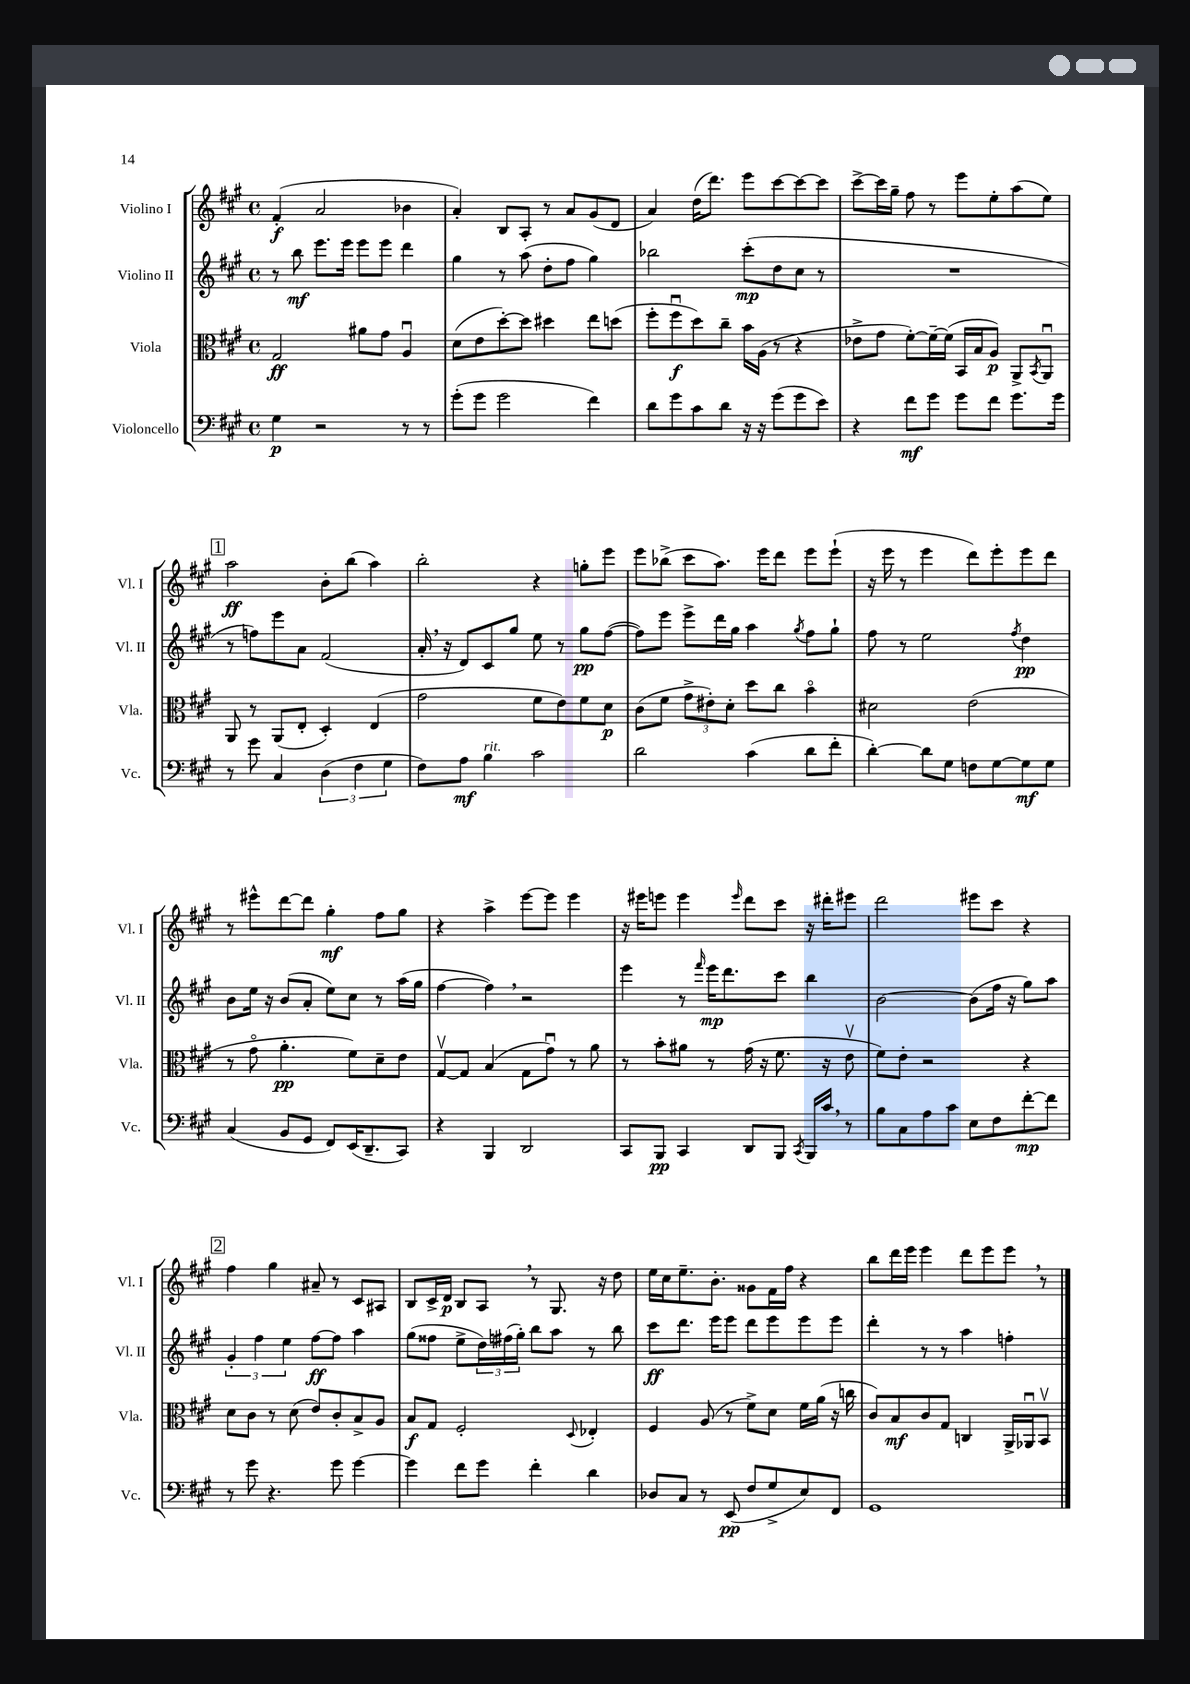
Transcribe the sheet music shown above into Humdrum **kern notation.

**kern	**dynam	**kern	**dynam	**kern	**dynam	**kern	**dynam
*part4	*part4	*part3	*part3	*part2	*part2	*part1	*part1
*staff4	*staff4	*staff3	*staff3	*staff2	*staff2	*staff1	*staff1
*I"Violoncello	*	*I"Viola	*	*I"Violino II	*	*I"Violino I	*
*I'Vc.	*	*I'Vla.	*	*I'Vl. II	*	*I'Vl. I	*
*clefF4	*	*clefC3	*	*clefG2	*	*clefG2	*
*k[f#c#g#]	*	*k[f#c#g#]	*	*k[f#c#g#]	*	*k[f#c#g#]	*
*M4/4	*	*M4/4	*	*M4/4	*	*M4/4	*
*met(c)	*	*met(c)	*	*met(c)	*	*met(c)	*
=1	=1	=1	=1	=1	=1	=1	=1
4G#\	p	2G#/	ff	8r	.	(4f#'/	f
.	.	.	.	8bb\	mf	.	.
2r	.	.	.	8.eee\L	.	2a/	.
.	.	.	.	16eee\Jk	.	.	.
.	.	8a#X\L	.	8eee\L	.	.	.
.	.	8g#\J	.	8eee\J	.	.	.
8r	.	4Au/	.	4ddd\	.	4b-X\	.
8r	.	.	.	.	.	.	.
=2	=2	=2	=2	=2	=2	=2	=2
(8g#'\L	.	(8d\L	.	4gg#\	.	4a'/)	.
8g#\J	.	8e\	.	.	.	.	.
2g#\	.	[8dd'\)	.	8r	.	8B/L	.
.	.	8dd\J]	.	(8aa\	.	8A'/J	.
.	.	4dd#X\	.	8dd'\L	.	8r	.
.	.	.	.	8ff#\J	.	8a/L	.
4f#\)	.	8ee\L	.	4gg#\)	.	(8g#/	.
.	.	(8ddn\J	.	.	.	8d/J	.
=3	=3	=3	=3	=3	=3	=3	=3
8d\L	.	8ff#'\L	.	2bb-X\	.	4a/)	.
8g#\	.	8ff#u\	f	.	.	.	.
8c#\	.	8dd\)	.	.	.	(16dd\KL	.
.	.	.	.	.	.	8.ddd\J)	.
8d\J	.	8cc#~\J	.	.	.	.	.
16r	.	16b\LL	.	(8ccc#'\L	mp	8eee\L	.
16r	.	(16A\JJ	.	.	.	.	.
(8g#\L	.	8r	.	8dd\	.	[8ccc#\	.
8g#\	.	4r	.	8cc#\J	.	8ccc#\_	.
8e\J)	.	.	.	8r	.	8ccc#\J]	.
=4	=4	=4	=4	=4	=4	=4	=4
4r	.	8e-X^\L	.	1r	.	[8ccc#^\L	.
.	.	8g#\J	.	.	.	16ccc#\L]	.
.	.	.	.	.	.	16gg#~\JJ	.
8f#\L	mf	[8f#'\L)	.	.	.	8ff#\	.
8g#\J	.	16f#~\L_	.	.	.	8r	.
.	.	(16f#\JJ]	.	.	.	.	.
8g#\L	.	16BB/LL	.	.	.	8eee\L	.
.	.	16B/J	.	.	.	.	.
8f#\J	.	8A/J)	p	.	.	8ee'\	.
8.g#\L	.	8AA^/L	.	.	.	(8aa\	.
.	.	8qBB/	.	.	.	.	.
.	.	8AAu/J	.	.	.	8ee\J)	.
16g#\Jk	.	.	.	.	.	.	.
!!LO:LB:g=z
!!LO:REH:place=s1:t=1
=5	=5	=5	=5	=5	=5	=5	=5
8r	.	8AA/	.	8r	.	2aa\	ff
8g#\	.	8r	.	8ffn\L)	.	.	.
4C#/	.	(8AA/L	.	8eee\	.	.	.
.	.	8E'/J	.	8a\J	.	.	.
(6D\	.	4D'/)	.	(2f#/	.	8b'\L	.
.	.	.	.	.	.	(8bb\J	.
6F#\	.	.	.	.	.	.	.
.	.	(4E/	.	.	.	4aa\)	.
6G#\	.	.	.	.	.	.	.
=6	=6	=6	=6	=6	=6	=6	=6
8F#\L)	.	2g#\	.	16a',/	.	2bb'\	.
.	.	.	.	16r	.	.	.
8A\J	mf	.	.	8d/L)	.	.	.
!LO:TX:a:i:t=rit.	!	!	!	!	!	!	!
4B\	.	.	.	8c#/	.	.	.
.	.	.	.	8gg#/J	.	.	.
2c#\	.	8f#\L	.	8ee\	.	4r	.
.	.	8e\)	.	8r	.	.	.
.	.	8f#\	.	8gg#\L	pp	8ggn'\L	.
.	.	8d\J	p	([8ff#\J	.	8eee\J	.
=7	=7	=7	=7	=7	=7	=7	=7
2d\	.	(8c#\L	.	8ff#\L])	.	8eee\L	.
.	.	8f#\J	.	8eee\J	.	(8bb-X^\J	.
.	.	12g#^\L	.	8eee^\L	.	8ccc#\L	.
.	.	12e#X'\)	.	.	.	.	.
.	.	.	.	16ddd\L	.	8.aa\J)	.
.	.	12d'\J	.	.	.	.	.
.	.	.	.	16gg#\JJ	.	.	.
(4c#\	.	8dd\L	.	4aa\	.	.	.
.	.	.	.	.	.	16eee\KL	.
.	.	8cc#\J	.	.	.	8ddd\J	.
.	.	.	.	8qgg#/	.	.	.
8d\L	.	4b\	.	8ff#\L	.	8eee\L	.
8f#'\J	.	.	.	8gg#`\J	.	(8eee`\J	.
=8	=8	=8	=8	=8	=8	=8	=8
[4d'\)	.	2d#X\	.	8ff#\	.	16r	.
.	.	.	.	.	.	16eee\	.
.	.	.	.	8r	.	8r	.
8d\L]	.	.	.	2ee\	.	4eee\	.
8G#\J	.	.	.	.	.	.	.
8Fn\L	.	(2e\	.	.	.	8ddd\L)	.
[8G#\	.	.	.	.	.	8eee'\	.
.	.	.	.	8qff#/	.	.	.
8G#\]	mf	.	.	4dd\	pp	8eee\	.
8G#\J	.	.	.	.	.	8ddd\J	.
!!LO:LB:g=z
=9	=9	=9	=9	=9	=9	=9	=9
(4C#/	.	8r	.	8b\L	.	8r	.
.	.	8g#\	.	16ee\Jk	.	8eee#X^^\L	.
.	.	.	.	16r	.	.	.
8BB/L	.	4.a'\	pp	(8b/L	.	[8ddd\	.
8GG#/J	.	.	.	8a'/J	.	8ddd\J]	.
8FF#/L)	.	.	.	8ee\L)	.	4gg#'\	mf
(16EE/K	.	8f#\L)	.	8cc#\J	.	.	.
8.DD~/	.	.	.	.	.	.	.
.	.	8d~\	.	8r	.	8ff#\L	.
8CC#/J)	.	8e\J	.	(16aa\LL	.	8gg#\J	.
.	.	.	.	16gg#\JJ	.	.	.
=10	=10	=10	=10	=10	=10	=10	=10
4r	.	[8G#v/L	.	[4ff#\	.	4r	.
.	.	8G#/J]	.	.	.	.	.
4BBB/	.	(4B/	.	4ff#,\])	.	4aa^\	.
2DD/	.	8G#\L	.	2r	.	[8eee\L	.
.	.	8g#u\J)	.	.	.	8eee\J]	.
.	.	8r	.	.	.	4eee\	.
.	.	8a\	.	.	.	.	.
=11	=11	=11	=11	=11	=11	=11	=11
8CC#/L	.	8r	.	4eee\	.	16r	.
.	.	.	.	.	.	16eee#X\KL	.
8BBB/J	pp	8b'\L	.	.	.	8eeen\J	.
4CC#/	.	8a#X\J	.	8r	.	4eee\	.
.	.	.	.	16qqfff#/	.	.	.
.	.	8r	.	16eee\KL	mp	.	.
.	.	.	.	8.ddd\	.	.	.
.	.	.	.	.	.	16qqeee/	.
8DD/L	.	(16g#\	.	.	.	8ddd\L	.
.	.	16r	.	.	.	.	.
8BBB/J	.	8.f#\	.	8ccc#\J	.	8ccc#\J	.
8qCC#/	.	.	.	.	.	.	.
16BBB/LL	.	.	.	4bb\	.	16r	.
16c#,/JJ	.	16r	.	.	.	16ddd#X'\KL	.
8r	.	8ev\	.	.	.	8eee#X\J	.
=12	=12	=12	=12	=12	=12	=12	=12
8B\L	.	8f#\L)	.	[2b\	.	2ddd\	.
8C#\	.	8e'\J	.	.	.	.	.
8A\	.	2r	.	.	.	.	.
8c#\J	.	.	.	.	.	.	.
8E\L	.	.	.	(8b\L]	.	8eee#X\L	.
8F#\	.	.	.	16ff#\Jk	.	8ccc#\J	.
.	.	.	.	16r	.	.	.
[8f#'\	mp	4r	.	8gg#\L)	.	4r	.
8f#\J]	.	.	.	8aa\J	.	.	.
!!LO:LB:g=z
!!LO:REH:place=s1:t=2
=13	=13	=13	=13	=13	=13	=13	=13
8r	.	8d\L	.	6g#'/	.	4ff#\	.
8g#\	.	8c#\J	.	.	.	.	.
.	.	.	.	6ff#\	.	.	.
4.r	.	8r	.	.	.	4gg#\	.
.	.	.	.	6ee\	.	.	.
.	.	(8d\	.	.	.	.	.
.	.	8e/L)	.	[8ff#\L	ff	8a#X~/	.
8g#\	.	8c#'/	.	8ff#\J]	.	8r	.
[4g#\	.	8B^/	.	4aa\	.	8c#/L	.
.	.	8A/J	.	.	.	8A#X/J	.
=14	=14	=14	=14	=14	=14	=14	=14
4g#\]	.	8B/L	f	(8gg#\L	.	8B/L	.
.	.	8G#/J	.	8ff##X\J	.	16c#^/L	.
.	.	.	.	.	.	16d/JJ	p
8f#\L	.	2F#'/	.	8ee^\L	.	8B/L	.
8g#\J	.	.	.	24dd\L)	.	8A,/J	.
.	.	.	.	(24ff#X\	.	.	.
.	.	.	.	24gg#'\JJ)	.	.	.
4f#'\	.	.	.	8bb\L	.	8r	.
.	.	.	.	8aa\J	.	8.G#/	.
.	.	8qqD/	.	.	.	.	.
4d\	.	4E-X'/	.	8r	.	.	.
.	.	.	.	.	.	16r	.
.	.	.	.	8bb\	.	8dd\	.
=15	=15	=15	=15	=15	=15	=15	=15
8D-X/L	.	4F#/	.	8ccc#\L	ff	16ee\LL	.
.	.	.	.	.	.	16cc#\J	.
8C#/J	.	.	.	8.ddd\J	.	8.ee~\	.
8r	.	(8A/	.	.	.	.	.
.	.	.	.	16eee\KL	.	8.b'\J	.
(8EE/	pp	8r	.	8eee\J	.	.	.
8F#/L	.	8f#^\L)	.	8ddd\L	.	8g##X\L	.
8G#^/	.	8d\J	.	8eee\	.	16f#\L	.
.	.	.	.	.	.	16ff#\JJ	.
8E/)	.	16f#\LL	.	8eee\	.	4r	.
.	.	(16a\JJ	.	.	.	.	.
8FF#/J	.	16r	.	8eee\J	.	.	.
.	.	16ccn\	.	.	.	.	.
=16	=16	=16	=16	=16	=16	=16	=16
1GG#	.	8c#/L)	.	4ddd'\	.	8bb\L	.
.	.	8B/	mf	.	.	16ddd\L	.
.	.	.	.	.	.	16eee\JJ	.
.	.	8c#/	.	8r	.	4eee\	.
.	.	8G#/J	.	8r	.	.	.
.	.	4Cn/	.	4aa\	.	8ddd\L	.
.	.	.	.	.	.	8eee\	.
.	.	16AA^/LL	.	4ffn'\	.	8eee,\J	.
.	.	16AA-Xu/J	.	.	.	.	.
.	.	8BBv/J	.	.	.	8r	.
==	==	==	==	==	==	==	==
*-	*-	*-	*-	*-	*-	*-	*-
